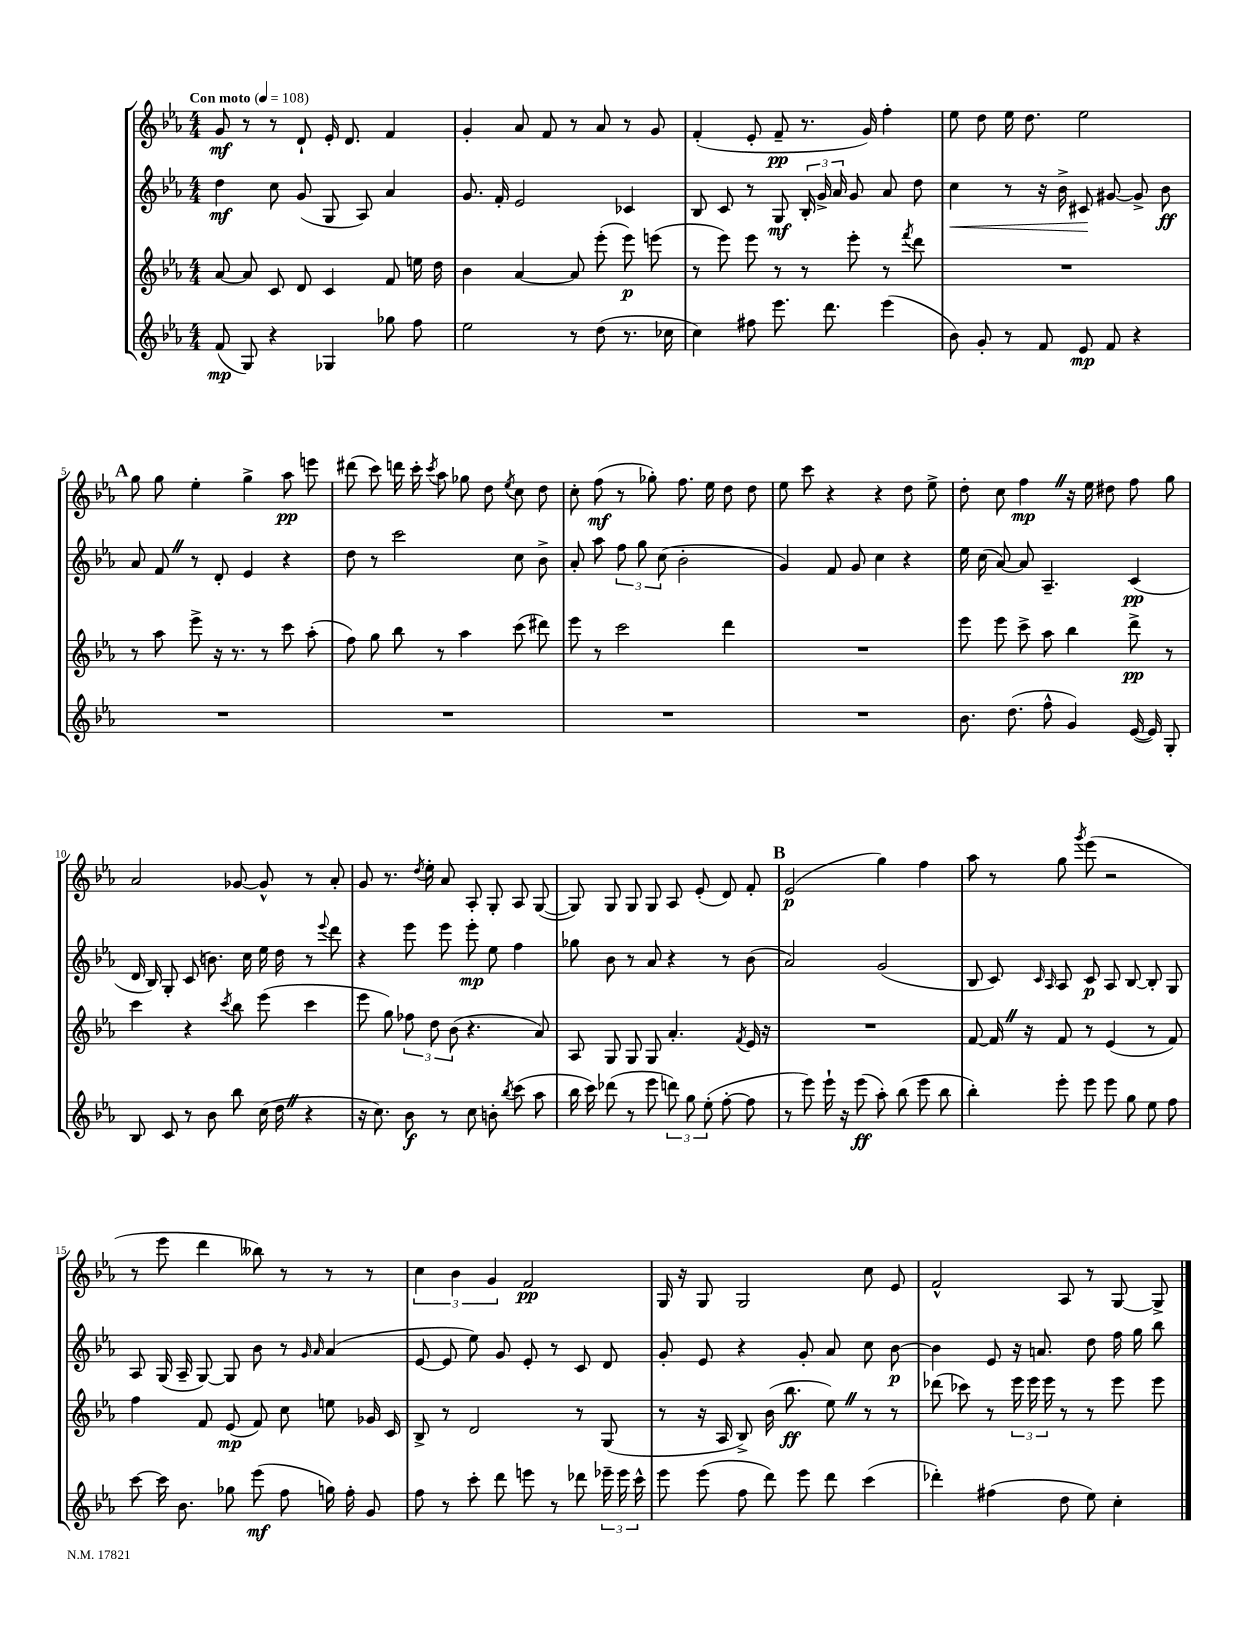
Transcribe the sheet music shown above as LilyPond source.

<<
\new StaffGroup <<
\new Staff = "s0" {
    \clef treble \key ees \major \numericTimeSignature \time 4/4 \tempo "Con moto" 4 = 108
    \autoBeamOff g'8\mf r8 r8 d'8-! ees'16-. d'8. f'4 |
    g'4-. aes'8 f'8 r8 aes'8 r8 g'8 |
    f'4-.( ees'8-. f'8--\pp r8. g'16) f''4-. |
    ees''8 d''8 ees''16 d''8. ees''2 |
    \mark \markup { \bold "A" } g''8 g''8 ees''4-. g''4-> aes''8\pp e'''8 |
    dis'''8( c'''8) d'''16 c'''16-. \acciaccatura { c'''8 } aes''8 ges''8 d''8 \acciaccatura { ees''8 } c''8 d''8 |
    c''8-. f''8\mf( r8 ges''8-.) f''8. ees''16 d''8 d''8 |
    ees''8 c'''8 r4 r4 d''8 ees''8-> |
    d''8-. c''8 f''4\mp \once \override BreathingSign.text = \markup { \musicglyph "scripts.caesura.straight" } \breathe r16 ees''16 dis''8 f''8 g''8 |
    aes'2 ges'8~ ges'8-^ r8 aes'8-. |
    g'8 r8. \acciaccatura { d''8 } ees''16-. aes'8 aes8-. g8-. aes8 g8~( |
    g8) g8 g8 g8 aes8 ees'8-.( d'8) f'8-. |
    \mark \markup { \bold "B" } ees'2\p( g''4) f''4 |
    aes''8 r8 g''8 \acciaccatura { g'''8 } ees'''8( r2 |
    r8 ees'''8 d'''4 beses''8) r8 r8 r8 |
    \tuplet 3/2 { c''4 bes'4 g'4 } f'2\pp |
    g16 r16 g8 g2 c''8 ees'8 |
    f'2-^ aes8 r8 g8~ g8-> \bar "|." |
}
\new Staff = "s1" {
    \clef treble \key ees \major \numericTimeSignature \time 4/4
    \autoBeamOff d''4\mf c''8 g'8( g8 aes8) aes'4 |
    g'8. f'16-. ees'2 ces'4 |
    bes8 c'8 r8 g8\mf \tuplet 3/2 { bes16-. g'16-> aes'16 } g'8 aes'8 d''8 |
    c''4\< r8 r16 bes'16-> cis'8\! gis'8~ gis'8-> bes'8\ff |
    \mark \markup { \bold "A" } aes'8 f'8 \once \override BreathingSign.text = \markup { \musicglyph "scripts.caesura.straight" } \breathe r8 d'8-. ees'4 r4 |
    d''8 r8 c'''2 c''8 bes'8-> |
    aes'8-. aes''8 \tuplet 3/2 { f''8 g''8 c''8( } bes'2-. |
    g'4) f'8 g'8 c''4 r4 |
    ees''16 c''16( aes'8~) aes'8 aes4.-- c'4\pp( |
    d'16 bes16) g8-. c'8( b'8.) c''16 ees''16 d''16 r8 \appoggiatura { ees'''8 } d'''8 |
    r4 ees'''8 ees'''8 ees'''8-.\mp ees''8 f''4 |
    ges''8 bes'8 r8 aes'8 r4 r8 bes'8( |
    \mark \markup { \bold "B" } aes'2) g'2( |
    bes8 c'8) \grace { c'16 aes16 } aes8 c'8\p aes8 bes8~ bes8-. g8 |
    aes8 g16( aes16-- g8~) g8 bes'8 r8 \grace { g'16 aes'16 } aes'4( |
    ees'8~ ees'8 ees''8) g'8 ees'8-. r8 c'8 d'8 |
    g'8-. ees'8 r4 g'8-. aes'8 c''8 bes'8~\p |
    bes'4 ees'8 r16 a'8. d''8 f''16 g''16 bes''8 \bar "|." |
}
\new Staff = "s2" {
    \clef treble \key ees \major \numericTimeSignature \time 4/4
    \autoBeamOff aes'8~ aes'8 c'8 d'8 c'4 f'8 e''16 d''16 |
    bes'4 aes'4~ aes'8 ees'''8-.( ees'''8\p) e'''8( |
    r8 ees'''8) ees'''8 r8 r8 ees'''8-. r8 \acciaccatura { f'''8 } d'''8 |
    R1 |
    \mark \markup { \bold "A" } r8 aes''8 ees'''8-> r16 r8. r8 c'''8 aes''8-.( |
    f''8) g''8 bes''8 r8 aes''4 c'''8( dis'''8) |
    ees'''8 r8 c'''2 d'''4 |
    R1 |
    ees'''8 ees'''8 c'''8-> aes''8 bes''4 d'''8->\pp r8 |
    c'''4 r4 \acciaccatura { c'''8 } bes''8 ees'''8( c'''4 |
    ees'''8 g''8) \tuplet 3/2 { fes''8 d''8 bes'8( } r4. aes'8) |
    aes8 g8 g8 g8 aes'4.-. \acciaccatura { f'8 } ees'16 r16 |
    \mark \markup { \bold "B" } R1 |
    f'8~ f'16 \once \override BreathingSign.text = \markup { \musicglyph "scripts.caesura.straight" } \breathe r16 f'8 r8 ees'4( r8 f'8) |
    f''4 f'8 ees'8\mp( f'8) c''8 e''8 ges'16 c'16 |
    bes8-> r8 d'2 r8 g8( |
    r8 r16 aes16 bes8->) bes'16( bes''8.\ff ees''8) \once \override BreathingSign.text = \markup { \musicglyph "scripts.caesura.straight" } \breathe r8 r8 |
    des'''8( ces'''8) r8 \tuplet 3/2 { ees'''16 ees'''16 ees'''16 } r8 r8 ees'''8 ees'''8 \bar "|." |
}
\new Staff = "s3" {
    \clef treble \key ees \major \numericTimeSignature \time 4/4
    \autoBeamOff f'8\mp( g8) r4 ges4 ges''8 f''8 |
    ees''2 r8 d''8( r8. ces''16 |
    c''4) fis''8 ees'''8. d'''8. ees'''4( |
    bes'8) g'8-. r8 f'8 ees'8\mp f'8 r4 |
    \mark \markup { \bold "A" } R1 |
    R1 |
    R1 |
    R1 |
    bes'8. d''8.( f''8-^ g'4) ees'16~( ees'16) g8-. |
    bes8 c'8 r8 bes'8 bes''8 c''16( d''16 \once \override BreathingSign.text = \markup { \musicglyph "scripts.caesura.straight" } \breathe r4 |
    r16 c''8.) bes'8\f r8 c''8 b'8-. \acciaccatura { bes''8 } c'''8( aes''8 |
    bes''16 c'''16) des'''8( r8 ees'''8 \tuplet 3/2 { d'''8) g''8 ees''8-.( } f''8~-. f''8 |
    \mark \markup { \bold "B" } r8 ees'''8) ees'''16-! r16 ees'''8\ff( aes''8-.) bes''8( ees'''8 bes''8 |
    bes''4-.) ees'''8-. ees'''8 ees'''8 g''8 ees''8 f''8 |
    c'''8~ c'''16 bes'8. ges''8 ees'''8\mf( f''8 g''16) f''16-. g'8 |
    f''8 r8 c'''8-. d'''8 e'''8 r8 des'''8 \tuplet 3/2 { ees'''16-- ees'''16 c'''16-^ } |
    ees'''8 ees'''8( f''8 d'''8) ees'''8 d'''8 c'''4( |
    des'''4-.) fis''4( d''8 ees''8) c''4-. \bar "|." |
}
>>
>>
